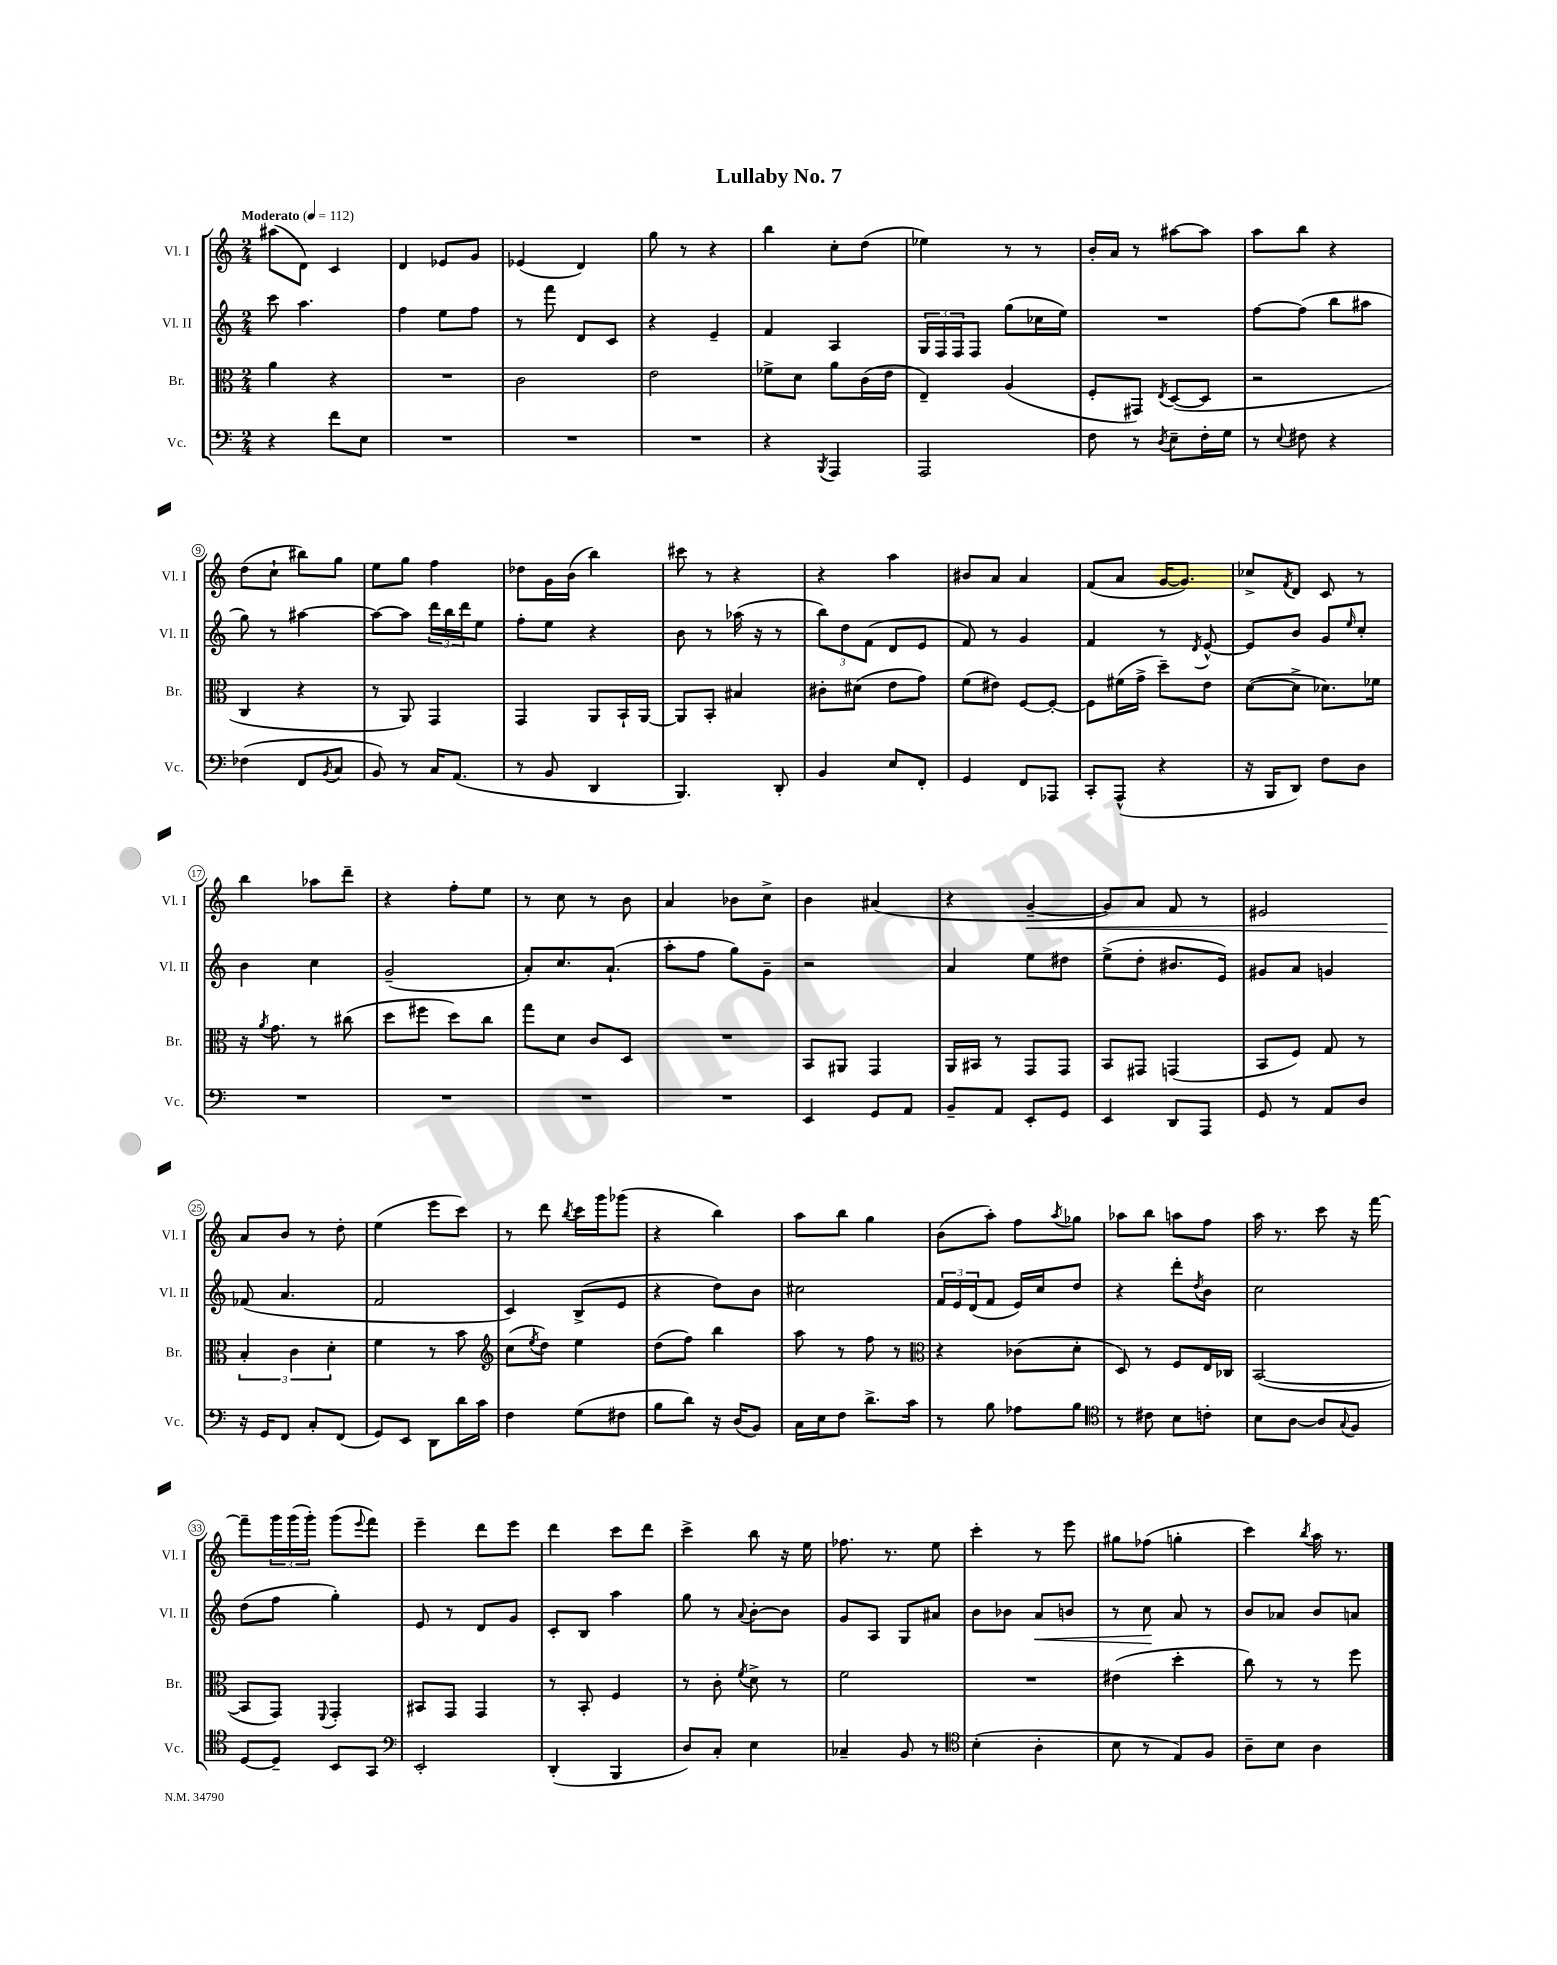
\header { title = "Lullaby No. 7" }
<<
\new StaffGroup <<
\new Staff = "s0" \with { instrumentName = "Vl. I" shortInstrumentName = "Vl. I" } {
    \clef treble \key c \major \numericTimeSignature \time 2/4 \tempo "Moderato" 4 = 112
    ais''8( d'8) c'4 |
    d'4 ees'8 g'8 |
    ees'4( d'4) |
    g''8 r8 r4 |
    b''4 c''8-. d''8( |
    ees''4) r8 r8 |
    b'16-. a'16 r8 ais''8~ ais''8 |
    a''8 b''8 r4 |
    d''8( c''8-! bis''8) g''8 |
    e''8 g''8 f''4 |
    des''8 g'16 b'16( b''4) |
    cis'''8 r8 r4 |
    r4 a''4 |
    bis'8 a'8 a'4 |
    f'8( a'8 g'16~ g'8.) |
    ces''8-> \acciaccatura { f'8 } d'8 c'8 r8 |
    b''4 aes''8 d'''8-- |
    r4 f''8-. e''8 |
    r8 c''8 r8 b'8 |
    a'4 bes'8 c''8-> |
    b'4 ais'4( |
    r4 g'4~--\< |
    g'8) a'8 f'8 r8 |
    eis'2 |
    a'8\! b'8 r8 d''8-. |
    e''4( e'''8 c'''8) |
    r8 d'''8 \acciaccatura { b''8 } c'''16 g'''16 ges'''8( |
    r4 b''4) |
    a''8 b''8 g''4 |
    b'8( a''8-.) f''8 \acciaccatura { a''8 } ges''8 |
    aes''8 b''8 a''8 f''8 |
    a''16 r8. c'''8 r16 f'''16~ |
    f'''8-- \tuplet 3/2 { g'''16 g'''16( g'''16-.) } g'''8( \appoggiatura { e'''8 } f'''8) |
    e'''4-- d'''8 e'''8 |
    d'''4 c'''8 d'''8 |
    c'''4-> b''8 r16 e''16 |
    fes''8. r8. e''8 |
    c'''4-. r8 e'''8 |
    gis''8 fes''8( g''4-. |
    c'''4) \acciaccatura { b''8 } a''16 r8. \bar "|." |
}
\new Staff = "s1" \with { instrumentName = "Vl. II" shortInstrumentName = "Vl. II" } {
    \clef treble \key c \major \numericTimeSignature \time 2/4
    c'''8 a''4. |
    f''4 e''8 f''8 |
    r8 f'''8 d'8 c'8 |
    r4 e'4-- |
    f'4 a4 |
    \tuplet 3/2 { g16 f16 f16 } f8 g''8( ces''16 e''16) |
    R2 |
    f''8~ f''8( b''8 ais''8 |
    g''8) r8 ais''4~ |
    ais''8~ ais''8 \tuplet 3/2 { d'''16 b''16 d'''16 } e''8 |
    f''8-. e''8 r4 |
    b'8 r8 aes''16( r16 r8 |
    \tuplet 3/2 { b''8) d''8 f'8( } d'8 e'8 |
    f'8) r8 g'4 |
    f'4 r8 \acciaccatura { d'8 } e'8~-^ |
    e'8 b'8 g'8 \grace { e''16 } c''8-. |
    b'4 c''4 |
    g'2--( |
    a'8-.) c''8. a'8.-!( |
    a''8-. f''8 g''8) g'8-- |
    r2 |
    a'4 e''8 dis''8 |
    e''8->( d''8-. bis'8. e'16) |
    gis'8 a'8 g'4 |
    fes'8( a'4. |
    f'2 |
    c'4) b8->( e'8 |
    r4 d''8) b'8 |
    cis''2 |
    \tuplet 3/2 { f'16 e'16 d'16( } f'8 e'16) c''16 d''8 |
    r4 d'''8-. \acciaccatura { d''8 } b'8 |
    c''2 |
    d''8( f''8 g''4-.) |
    e'8 r8 d'8 g'8 |
    c'8-. b8 a''4 |
    g''8 r8 \appoggiatura { a'8 } b'8~-. b'8 |
    g'8 a8 g8 ais'8 |
    b'8 bes'8 a'8\< b'8 |
    r8 c''8\! a'8 r8 |
    b'8 aes'8 b'8 a'8 \bar "|." |
}
\new Staff = "s2" \with { instrumentName = "Br." shortInstrumentName = "Br." } {
    \clef alto \key c \major \numericTimeSignature \time 2/4
    a'4 r4 |
    R2 |
    c'2 |
    e'2 |
    fes'8-> d'8 a'8 c'16( e'16 |
    e4--) a4( |
    f8-. gis,8) \acciaccatura { e8 } d8~( d8 |
    r2 |
    c4 r4 |
    r8 a,8) g,4 |
    g,4 a,8 b,16-! a,16~ |
    a,8 b,8-. bis4 |
    cis'8-. dis'8( e'8 g'8) |
    f'8( eis'8) f8~ f8~-. |
    f8 fis'16( g'16-> d''8--) e'8 |
    d'8~( d'8-> des'8.) fes'16 |
    r16 \acciaccatura { a'8 } g'8. r8 cis''8( |
    d''8 fis''8 d''8) c''8 |
    g''8 d'8 c'8 d8 |
    R2 |
    b,8 ais,8 g,4 |
    a,16 bis,16 r8 g,8 g,8 |
    b,8 gis,8 g,4( |
    b,8 f8) g8 r8 |
    \tuplet 3/2 { b4-. c'4 d'4-. } |
    f'4 r8 b'8 |
    \clef treble c''8( \acciaccatura { e''8 } d''8) e''4 |
    d''8( f''8) b''4 |
    a''8 r8 f''8 r8 |
    \clef alto r4 ces'8( d'8-. |
    d8) r8 f8 e16 ces16 |
    b,2~( |
    b,8 g,8) \appoggiatura { f,8 } g,4-. |
    bis,8 g,8 g,4 |
    r8 b,8-. f4 |
    r8 c'8-. \acciaccatura { f'8 } d'8-> r8 |
    f'2 |
    R2 |
    eis'4( d''4-. |
    c''8) r8 r8 f''8 \bar "|." |
}
\new Staff = "s3" \with { instrumentName = "Vc." shortInstrumentName = "Vc." } {
    \clef bass \key c \major \numericTimeSignature \time 2/4
    r4 f'8 e8 |
    R2 |
    R2 |
    R2 |
    r4 \acciaccatura { b,,8 } a,,4 |
    a,,2 |
    f8 r8 \acciaccatura { d8 } e8-- f16-. g16 |
    r8 \appoggiatura { e8 } fis8 r4 |
    fes4( f,8 \acciaccatura { b,8 } c8 |
    b,8) r8 c16 a,8.( |
    r8 b,8 d,4 |
    b,,4.) d,8-. |
    b,4 e8 f,8-. |
    g,4 f,8 aes,,8 |
    c,8-. a,,8-^( r4 |
    r16 b,,16 d,8) f8 d8 |
    R2 |
    R2 |
    R2 |
    R2 |
    e,4 g,8 a,8 |
    b,8-- a,8 e,8-. g,8 |
    e,4 d,8 a,,8 |
    g,8 r8 a,8 d8 |
    r16 g,16 f,8 c8-. f,8( |
    g,8) e,8 d,8 d'16 c'16 |
    f4 g8( fis8 |
    b8 d'8) r16 d16( b,8) |
    c16 e16 f8 d'8.-> c'16 |
    r8 b8 aes8 b8 |
    \clef tenor r8 cis'8 b8 c'8-. |
    b8 a8~ a8 \appoggiatura { g8 } f8 |
    d8~ d8-- b,8 g,8 |
    \clef bass e,2-. |
    d,4-.( b,,4 |
    d8) c8-. e4 |
    ces4-- b,8 r8 |
    \clef tenor b4-.( a4-. |
    b8 r8 e8) f8 |
    a8-- b8 a4 \bar "|." |
}
>>
>>
\layout { \context { \Score \override BarNumber.stencil = #(make-stencil-circler 0.1 0.3 ly:text-interface::print) } }
